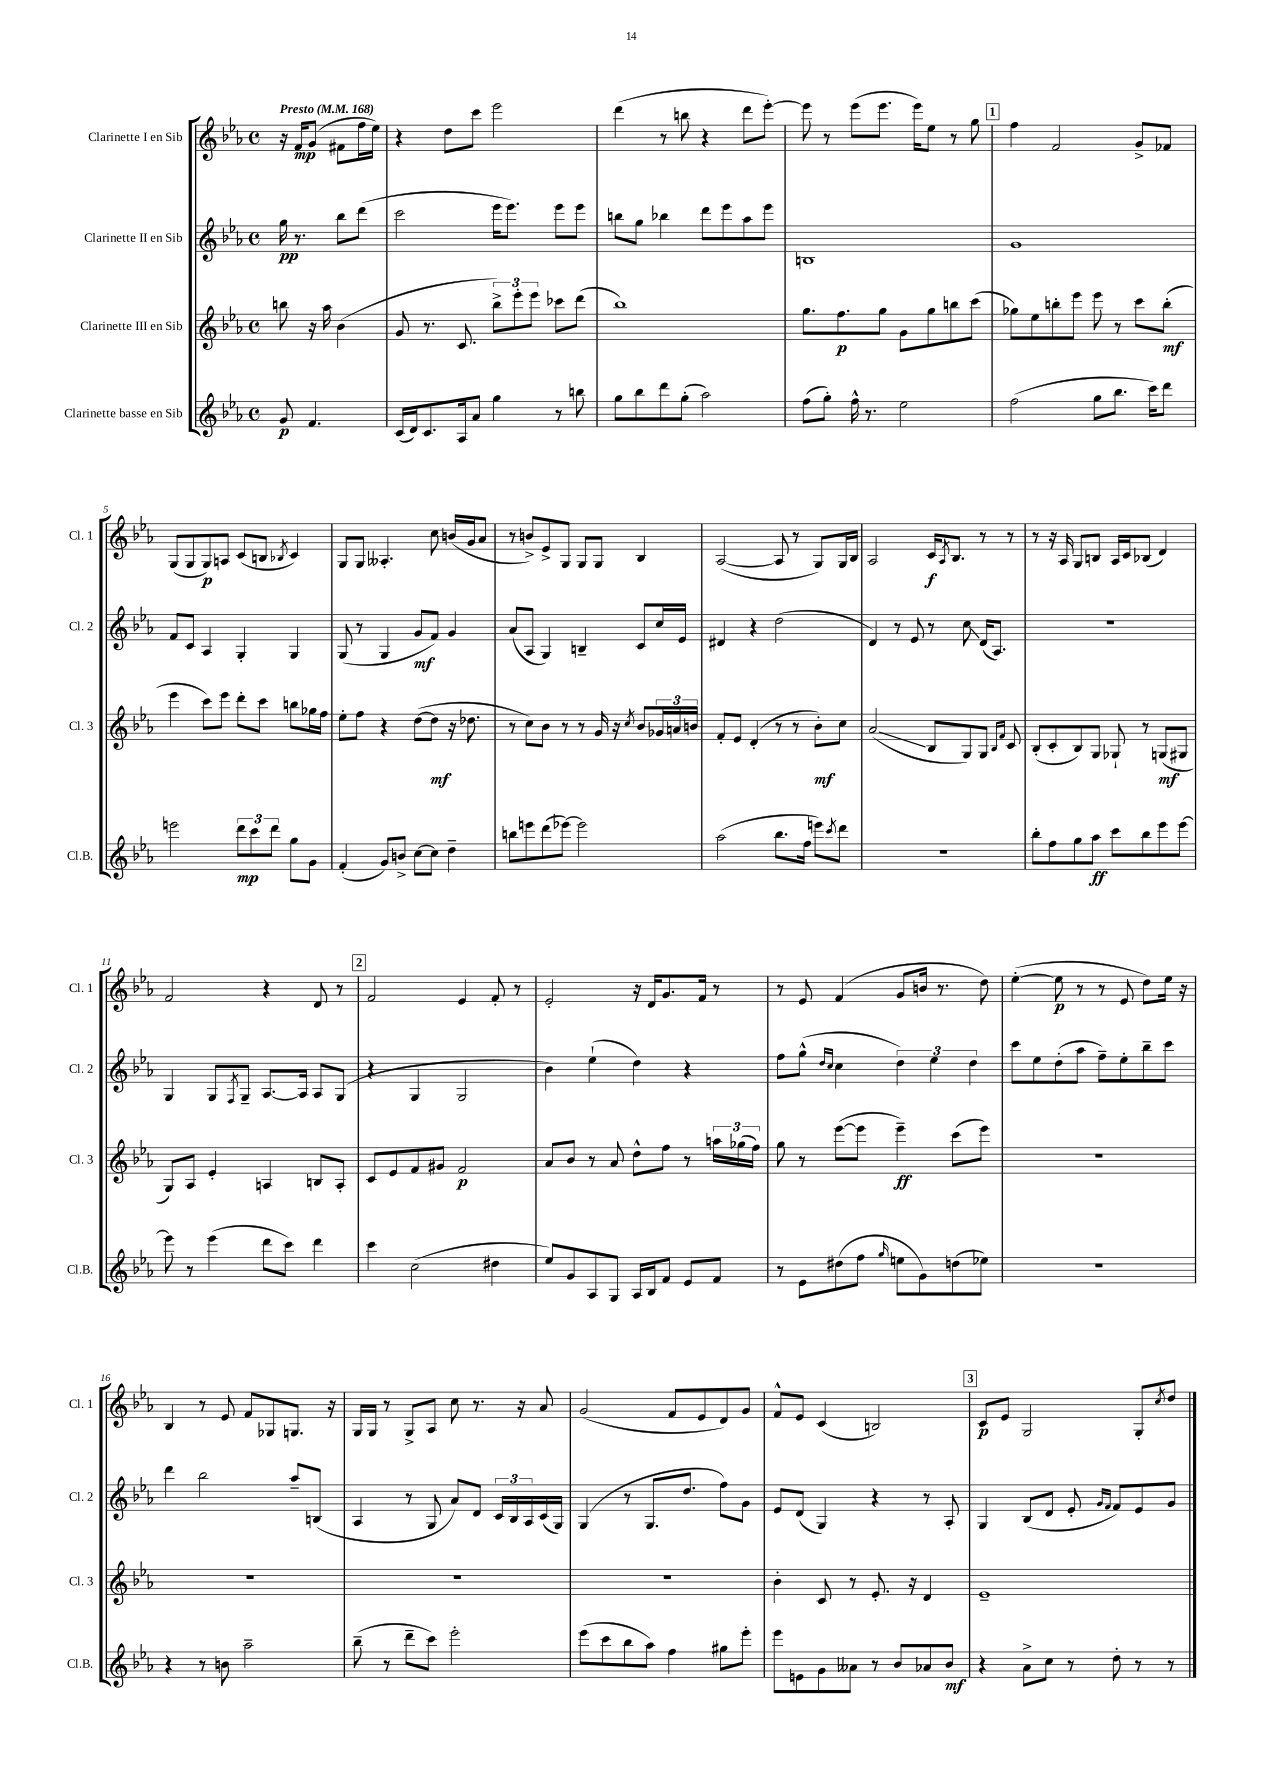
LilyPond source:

<<
\new StaffGroup <<
\new Staff = "s0" \with { instrumentName = "Clarinette I en Sib" shortInstrumentName = "Cl. 1" } {
    \clef treble \key ees \major \defaultTimeSignature \time 4/4 \partial 2 \tempo "Presto" 4 = 168
    r16 f'16\mp g'8( fis'8 f''16 ees''16) |
    r4 d''8 c'''8 ees'''2 |
    d'''4( r8 b''8 r4 d'''8 ees'''8~-.) |
    ees'''8 r8 ees'''8( ees'''8. ees'''16) ees''8 r8 g''8 |
    \mark \markup { \box "1" } f''4 f'2 g'8-> fes'8 |
    g8( g8 g8\p) a8 c'8( b8 \acciaccatura { bes8 } c'4) |
    g8 g8 aeses4.-. c''8 b'16( g'16 aes'8 |
    r8 b'8->) ees'8-> g8 g8 g8 bes4 |
    aes2~( aes8 r8 g8) g16 bes16 |
    aes2 c'16\f \acciaccatura { aes8 } bes8. r8 r8 |
    r8 r16 aes16 g8 b8 aes16 c'16 bes8( d'4) |
    f'2 r4 d'8 r8 |
    \mark \markup { \box "2" } f'2 ees'4 f'8-. r8 |
    ees'2-. r16 d'16 g'8. f'16 r8 |
    r8 ees'8 f'4( g'8 b'16 r8. d''8) |
    ees''4~-.( ees''8\p r8 r8 ees'8 d''8) ees''16 r16 |
    bes4 r8 ees'8 f'8 ges8 g8. r16 |
    g16 g16 r8 g8-> aes8 c''8 r8. r16 aes'8 |
    g'2( f'8 ees'8 d'8) g'8 |
    f'8-^ ees'8 c'4( b2) |
    \mark \markup { \box "3" } c'8\p ees'8 g2 g8-. \acciaccatura { c''8 } d''8 \bar "|." |
}
\new Staff = "s1" \with { instrumentName = "Clarinette II en Sib" shortInstrumentName = "Cl. 2" } {
    \clef treble \key ees \major \defaultTimeSignature \time 4/4 \partial 2
    g''16\pp r8. bes''8 d'''8( |
    c'''2 ees'''16 ees'''8.) ees'''8 ees'''8 |
    b''8 g''8 bes''4 d'''8 ees'''8 aes''8 ees'''8 |
    b1 |
    \mark \markup { \box "1" } g'1 |
    f'8 c'8 aes4 g4-. g4 |
    g8( r8 g4 g'8\mf f'8) g'4 |
    aes'8( aes8 g4) b4-- c'8 c''16 ees'16 |
    dis'4 r4 d''2( |
    d'4) r8 ees'8 r8 c''8\glissando d'16( aes8.) |
    R1 |
    g4 g8 \acciaccatura { f8 } g8-- aes8.~ aes16 aes8 g8( |
    \mark \markup { \box "2" } r4 g4 g2 |
    bes'4) ees''4-!( d''4) r4 |
    f''8 g''8-^( \grace { d''16 c''16 } c''4 \tuplet 3/2 { d''4) ees''4 d''4 } |
    c'''8 ees''8 d''8-.( aes''8 f''8--) ees''8-. bes''8-- c'''8 |
    d'''4 bes''2 aes''8-- b8( |
    aes4 r8 g8 aes'8) d'8 \tuplet 3/2 { c'16 bes16 aes16 } c'16( g16) |
    g4( r8 g8. d''8. f''8) g'8 |
    ees'8 d'8( g4) r4 r8 aes8-. |
    \mark \markup { \box "3" } g4 bes8( d'8 ees'8-. \grace { g'16 f'16 } f'8) ees'8 g'8 \bar "|." |
}
\new Staff = "s2" \with { instrumentName = "Clarinette III en Sib" shortInstrumentName = "Cl. 3" } {
    \clef treble \key ees \major \defaultTimeSignature \time 4/4 \partial 2
    b''8 r16 aes''16 bes'4( |
    g'8 r8. c'8. \tuplet 3/2 { bes''8->) ees'''8-. ees'''8 } ces'''8 d'''8( |
    bes''1) |
    g''8. f''8.\p g''8 g'8 g''8 b''8 c'''8( |
    \mark \markup { \box "1" } ges''8) ees''8 b''8-. ees'''8 ees'''8 r8 c'''8 b''8-.\mf( |
    ees'''4 c'''8) ees'''8 d'''8-. c'''8 b''8 ges''16 f''16 |
    ees''8-. f''8 r4 d''8~( d''8\mf r16 des''8. |
    r8 c''8) bes'8 r8 r8 g'16 r16 \acciaccatura { c''8 } bes'8 \tuplet 3/2 { ges'16 a'16 b'16 } |
    f'8-. ees'8 d'4-.( r8 r8 bes'8-.\mf) c''8 |
    aes'2\glissando( bes8 g8) g8 \grace { bes16 f'16 } c'8 |
    bes8-.( c'8-. bes8) g8 ges8-! r8 g8\mf( gis8 |
    g8) aes8 ees'4-. a4 b8 a8-. |
    \mark \markup { \box "2" } c'8 ees'8 f'8 gis'8 f'2\p |
    aes'8 bes'8 r8 aes'8 d''8-^ f''8 r8 \tuplet 3/2 { a''16 ges''16( f''16) } |
    g''8 r8 ees'''8~( ees'''8 ees'''4--\ff) c'''8( ees'''8) |
    R1 |
    R1 |
    R1 |
    R1 |
    bes'4-. c'8 r8 ees'8.-. r16 d'4 |
    \mark \markup { \box "3" } ees'1-- \bar "|." |
}
\new Staff = "s3" \with { instrumentName = "Clarinette basse en Sib" shortInstrumentName = "Cl.B." } {
    \clef treble \key ees \major \defaultTimeSignature \time 4/4 \partial 2
    g'8\p f'4. |
    c'16( d'16) c'8. aes16 aes'8 g''4 r8 b''8 |
    g''8 bes''8 d'''8 g''8-.( aes''2) |
    f''8( g''8-.) f''16-^ r8. ees''2 |
    \mark \markup { \box "1" } f''2( g''8 bes''8. c'''16) d'''8 |
    e'''2 \tuplet 3/2 { d'''8\mp c'''8 d'''8 } g''8 g'8 |
    f'4-.( g'8) b'8-> c''8~ c''8 d''4-- |
    b''8 e'''8 d'''8( ees'''8~) ees'''2 |
    aes''2( bes''8. f''16 e'''8) \acciaccatura { c'''8 } d'''8 |
    R1 |
    bes''8-. f''8 g''8 aes''8\ff c'''8 bes''8 ees'''8 ees'''8~ |
    ees'''8 r8 ees'''4( d'''8 c'''8) d'''4 |
    \mark \markup { \box "2" } c'''4 c''2( dis''4 |
    ees''8) g'8 aes8 g8 aes16 bes16 f'8 ees'8 f'8 |
    r8 ees'8 dis''8( f''8 \grace { g''16 } e''8 g'8) d''8( ees''8) |
    R1 |
    r4 r8 b'8 aes''2-- |
    bes''8--( r8 d'''8-- c'''8) ees'''2-. |
    ees'''8( c'''8 bes''8 aes''8) f''4 gis''8 ees'''8-. |
    ees'''8 e'8 g'8 aeses'8 r8 bes'8 aes'8 bes'8\mf |
    \mark \markup { \box "3" } r4 aes'8-> c''8 r8 d''8-. r8 r8 \bar "|." |
}
>>
>>
